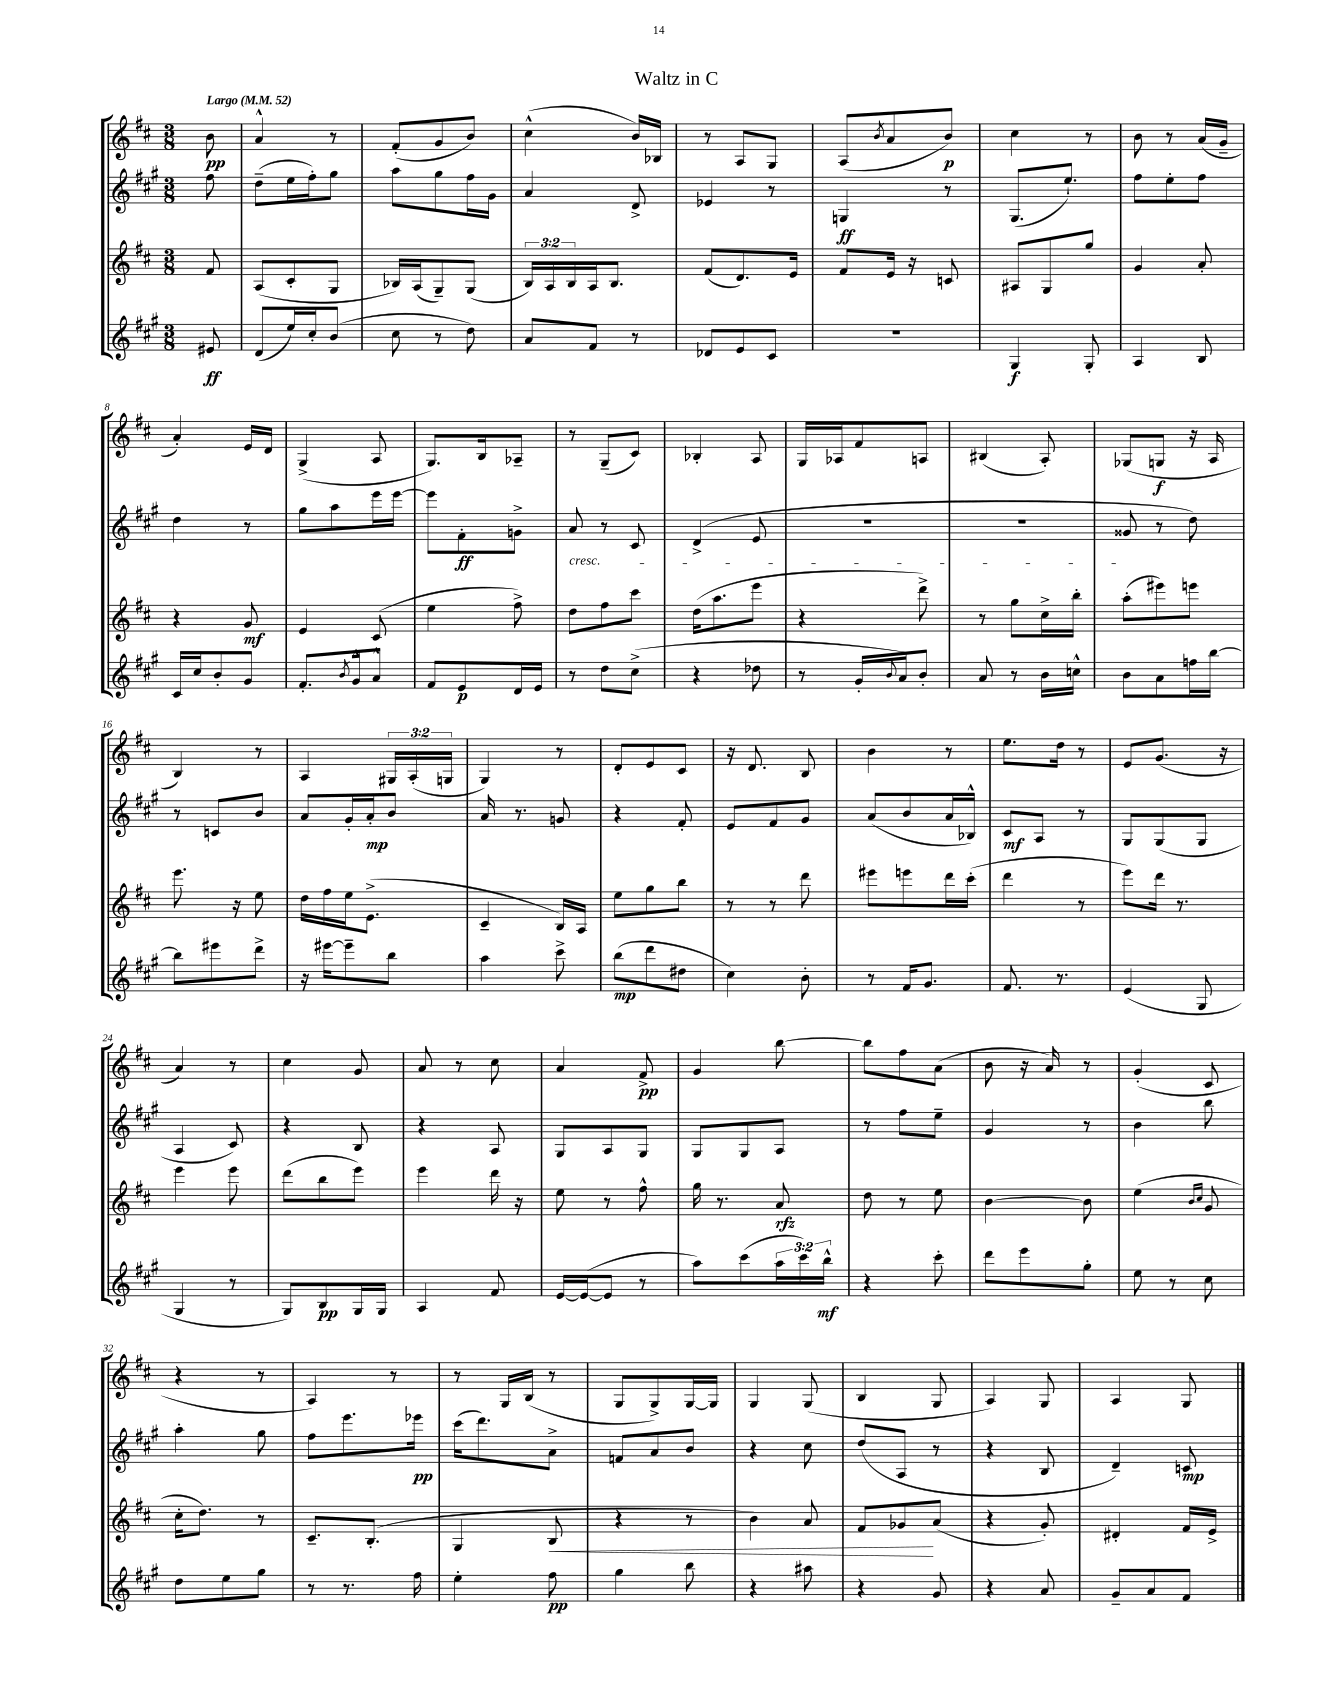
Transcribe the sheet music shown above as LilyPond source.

\header { title = "Waltz in C" }
<<
\new StaffGroup <<
\new Staff = "s0" {
    \clef treble \key d \major \numericTimeSignature \time 3/8 \override Staff.TupletNumber.text = #tuplet-number::calc-fraction-text \partial 8 \tempo "Largo" 4 = 52
    b'8\pp |
    a'4-^ r8 |
    fis'8-.( g'8 b'8) |
    cis''4-^( b'16) bes16 |
    r8 a8 g8 |
    a8( \acciaccatura { b'8 } a'8 b'8\p) |
    cis''4 r8 |
    b'8 r8 a'16( g'16-- |
    a'4-.) e'16 d'16 |
    g4->( a8 |
    g8.) b16 aes8-- |
    r8 g8--( cis'8) |
    bes4-. a8 |
    g16 aes16 fis'8 a8 |
    bis4( a8-.) |
    ges8( g8\f r16 a16 |
    b4) r8 |
    a4 \tuplet 3/2 { gis16 a16-.( g16 } |
    g4) r8 |
    d'8-. e'8 cis'8 |
    r16 d'8. b8 |
    b'4 r8 |
    e''8. d''16 r8 |
    e'8 g'8.( r16 |
    a'4) r8 |
    cis''4 g'8 |
    a'8 r8 cis''8 |
    a'4 fis'8->\pp |
    g'4 b''8~ |
    b''8 fis''8 a'8( |
    b'8 r16 a'16) r8 |
    g'4-.( cis'8 |
    r4 r8 |
    a4) r8 |
    r8 g16 b16( r8 |
    g8 g8->) g16~ g16 |
    g4 g8( |
    b4 g8 |
    a4) g8 |
    a4 g8 \bar "|." |
}
\new Staff = "s1" {
    \clef treble \key a \major \numericTimeSignature \time 3/8 \partial 8
    fis''8 |
    d''8--( e''16 fis''16-.) gis''8 |
    a''8 gis''8 fis''16 gis'16 |
    a'4 d'8-> |
    ees'4 r8 |
    g4\ff r8 |
    gis8.( e''8.-!) |
    fis''8 e''8-. fis''8 |
    d''4 r8 |
    gis''8 a''8 e'''16 e'''16~ |
    e'''8 fis'8-.\ff g'8-> |
    a'8\cresc r8 cis'8 |
    d'4->( e'8 |
    R4. |
    r4. |
    gisis'8\! r8 d''8) |
    r8 c'8 b'8 |
    a'8 gis'16-. a'16-.\mp b'8 |
    a'16 r8. g'8 |
    r4 fis'8-. |
    e'8 fis'8 gis'8 |
    a'8( b'8 a'16 bes16-^) |
    cis'8\mf a8 r8 |
    gis8 gis8( gis8 |
    a4 cis'8) |
    r4 b8 |
    r4 a8 |
    gis8 a8 gis8 |
    gis8 gis8 a8 |
    r8 fis''8 e''8-- |
    gis'4 r8 |
    b'4 b''8 |
    a''4-. gis''8 |
    fis''8 e'''8. ees'''16\pp |
    cis'''16( d'''8.) a'8-> |
    f'8 a'8 b'8 |
    r4 cis''8 |
    d''8( a8 r8 |
    r4 b8 |
    d'4--) c'8\mp \bar "|." |
}
\new Staff = "s2" {
    \clef treble \key d \major \numericTimeSignature \time 3/8 \override Staff.TupletNumber.text = #tuplet-number::calc-fraction-text \partial 8
    fis'8 |
    a8( cis'8-. g8 |
    bes16) a16( g8--) g8( |
    \tuplet 3/2 { b16) a16 b16 } a16 b8. |
    fis'8( d'8.) e'16 |
    fis'8 e'16 r16 c'8 |
    ais8 g8 g''8 |
    g'4 a'8-. |
    r4 g'8\mf |
    e'4 cis'8( |
    e''4 fis''8->) |
    d''8 fis''8 cis'''8 |
    d''16( a''8. e'''8 |
    r4 d'''8->) |
    r8 g''8 cis''16-> b''16-. |
    a''8-.( eis'''8) e'''8 |
    e'''8. r16 e''8 |
    d''16 fis''16 e''16 e'8.->( |
    cis'4-- b16) a16 |
    e''8 g''8 b''8 |
    r8 r8 d'''8 |
    eis'''8 e'''8 d'''16 cis'''16-.( |
    d'''4 r8 |
    e'''8) d'''16 r8. |
    e'''4 e'''8 |
    d'''8( b''8 e'''8) |
    e'''4 d'''16 r16 |
    e''8 r8 fis''8-^ |
    g''16 r8. a'8\rfz |
    d''8 r8 e''8 |
    b'4~ b'8 |
    e''4( \grace { b'16 cis''16 } g'8 |
    cis''16-. d''8.) r8 |
    cis'8.-- b8.-.( |
    g4 b8\< |
    r4 r8 |
    b'4) a'8 |
    fis'8 ges'8\! a'8( |
    r4 g'8-.) |
    dis'4-. fis'16 e'16-> \bar "|." |
}
\new Staff = "s3" {
    \clef treble \key a \major \numericTimeSignature \time 3/8 \override Staff.TupletNumber.text = #tuplet-number::calc-fraction-text \partial 8
    eis'8\ff |
    d'8( e''16) cis''16-. b'8( |
    cis''8 r8 d''8) |
    a'8 fis'8 r8 |
    des'8 e'8 cis'8 |
    R4. |
    gis4\f gis8-. |
    a4 b8 |
    cis'16 cis''16 b'8-. gis'8 |
    fis'8.-. \acciaccatura { b'8 } gis'16-^ a'8-^ |
    fis'8 e'8\p d'16 e'16 |
    r8 d''8 cis''8->( |
    r4 des''8 |
    r8 gis'16-. \appoggiatura { b'8 } a'16) b'8-. |
    a'8 r8 b'16 c''16-^ |
    b'8 a'8 f''16 b''16~ |
    b''8 eis'''8 d'''8-> |
    r16 eis'''16~ eis'''8-- b''8 |
    a''4 cis'''8-> |
    b''8\mp( d'''8 dis''8 |
    cis''4) b'8-. |
    r8 fis'16 gis'8. |
    fis'8. r8. |
    e'4( gis8 |
    gis4 r8 |
    gis8) b8\pp gis16 gis16 |
    a4 fis'8 |
    e'16~ e'16~( e'8 r8 |
    a''8) cis'''8( \tuplet 3/2 { a''16 cis'''16) b''16-^\mf } |
    r4 cis'''8-. |
    d'''8 e'''8 gis''8-. |
    e''8 r8 cis''8 |
    d''8 e''8 gis''8 |
    r8 r8. fis''16 |
    e''4-. fis''8\pp |
    gis''4 b''8 |
    r4 ais''8 |
    r4 gis'8 |
    r4 a'8 |
    gis'8-- a'8 fis'8 \bar "|." |
}
>>
>>
